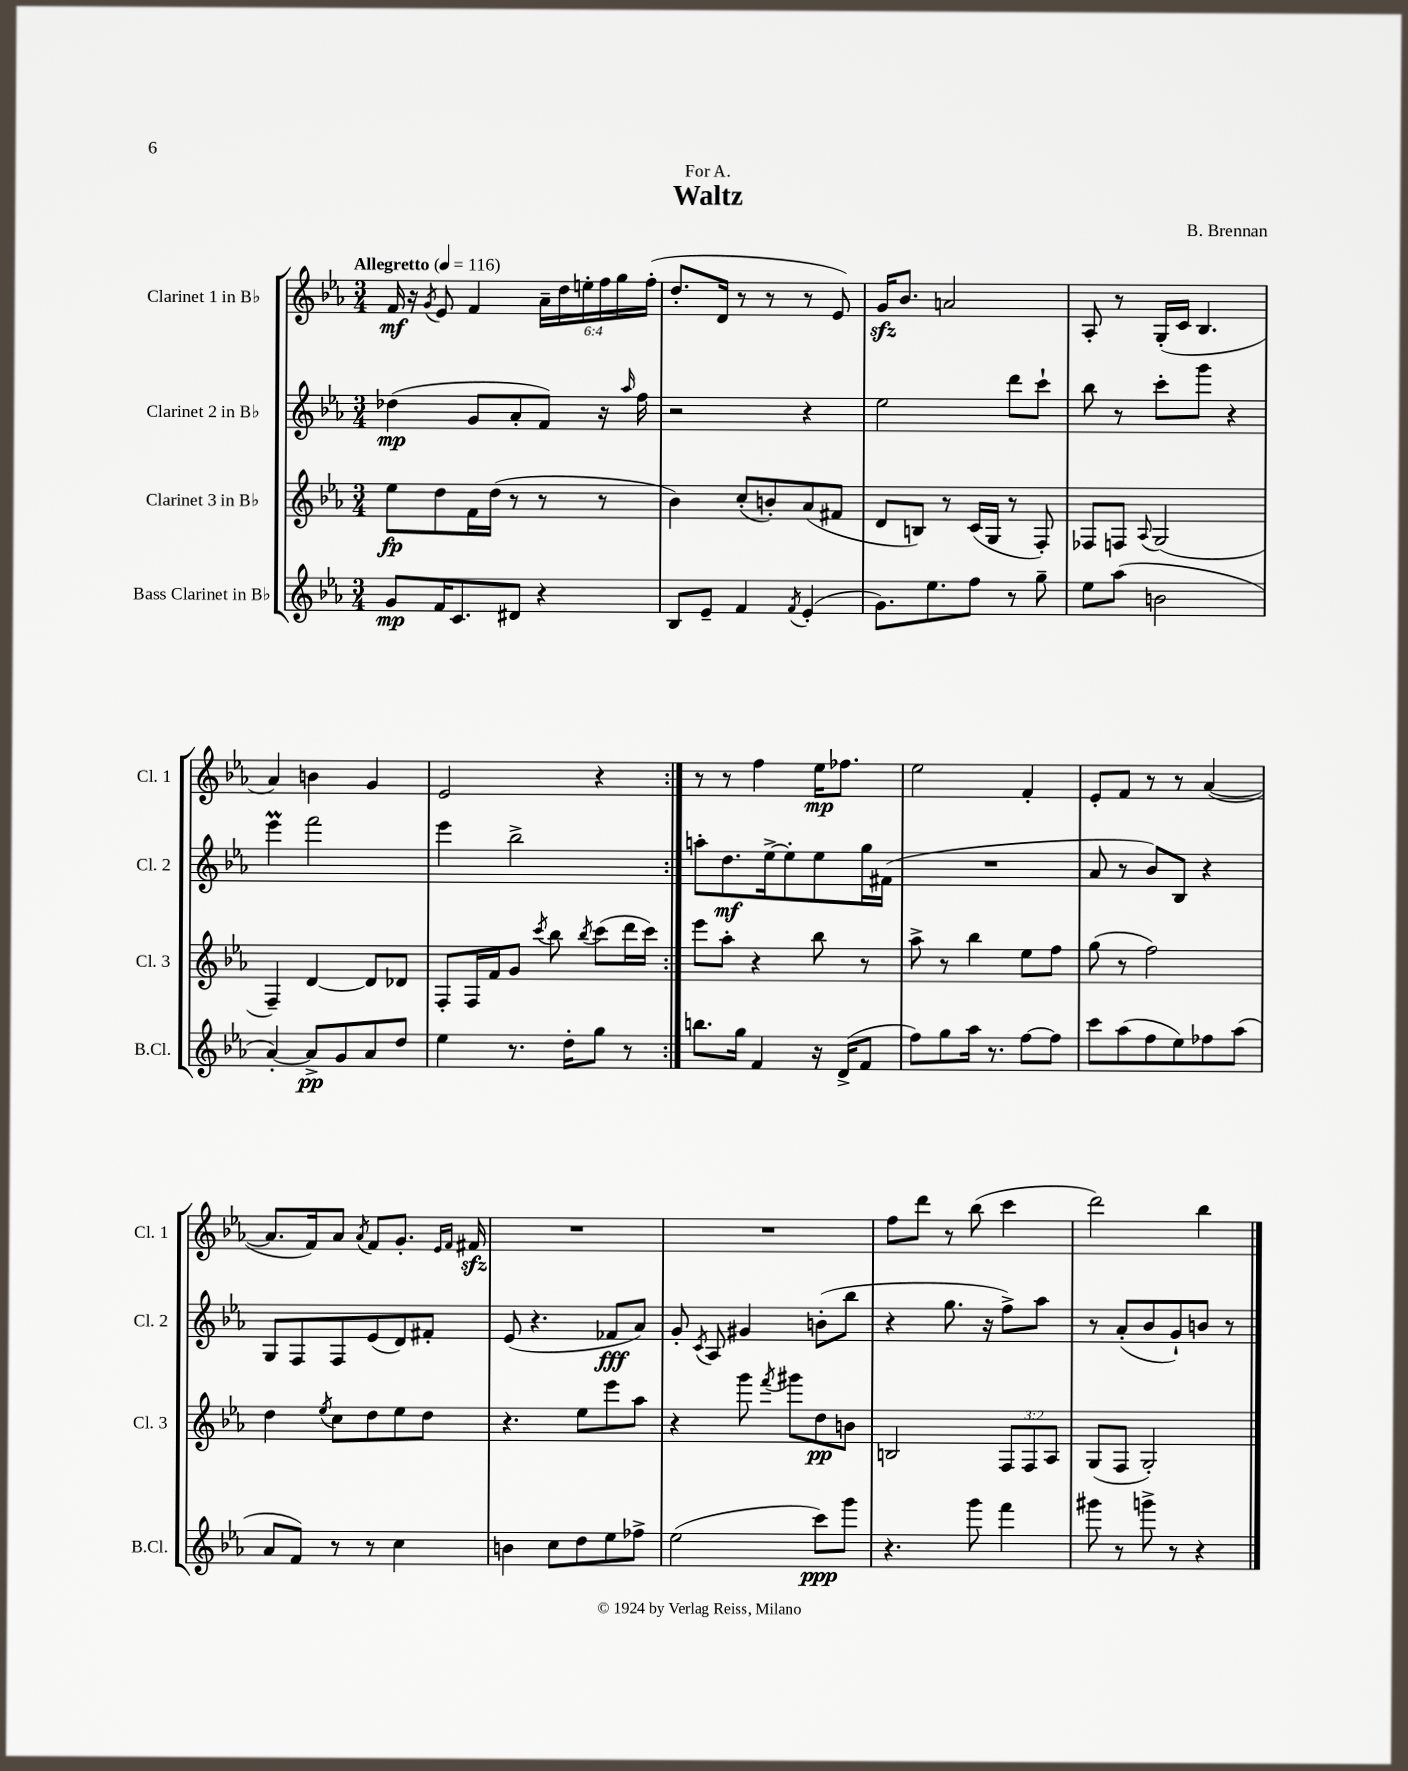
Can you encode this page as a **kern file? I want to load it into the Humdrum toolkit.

**kern	**dynam	**kern	**dynam	**kern	**dynam	**kern	**dynam
*part4	*part4	*part3	*part3	*part2	*part2	*part1	*part1
*staff4	*staff4	*staff3	*staff3	*staff2	*staff2	*staff1	*staff1
*I"Bass Clarinet in B♭	*	*I"Clarinet 3 in B♭	*	*I"Clarinet 2 in B♭	*	*I"Clarinet 1 in B♭	*
*I'B.Cl.	*	*I'Cl. 3	*	*I'Cl. 2	*	*I'Cl. 1	*
*clefG2	*	*clefG2	*	*clefG2	*	*clefG2	*
*k[b-e-a-]	*	*k[b-e-a-]	*	*k[b-e-a-]	*	*k[b-e-a-]	*
*M3/4	*	*M3/4	*	*M3/4	*	*M3/4	*
*MM116	*	*MM116	*	*MM116	*	*MM116	*
=1	=1	=1	=1	=1	=1	=1	=1
!	!	!	!	!	!	!LO:TX:a:B:t=Allegretto	!
8g/L	mp	8ee-\L	fp	(4dd-X\	mp	16f/	mf
.	.	.	.	.	.	16r	.
.	.	.	.	.	.	8qg/	.
16f/K	.	8dd\	.	.	.	8e-/	.
8.c/	.	.	.	.	.	.	.
.	.	16f\L	.	8g/L	.	4f/	.
.	.	(16dd\JJ	.	.	.	.	.
8d#X/J	.	8r	.	8a-'/	.	.	.
4r	.	8r	.	8f/J)	.	24a-~\LL	.
.	.	.	.	.	.	24dd\	.
.	.	.	.	.	.	24een'\	.
.	.	8r	.	16r	.	24ff\	.
.	.	.	.	.	.	24gg\	.
.	.	.	.	16qqaa-/	.	.	.
.	.	.	.	16ff\	.	.	.
.	.	.	.	.	.	(24ff'\JJ	.
=2	=2	=2	=2	=2	=2	=2	=2
8B-/L	.	4b-\)	.	2r	.	8.dd'/L	.
8e-~/J	.	.	.	.	.	.	.
.	.	.	.	.	.	16d/Jk	.
4f/	.	(8cc'/L	.	.	.	8r	.
.	.	8bn'/)	.	.	.	8r	.
8qf/	.	.	.	.	.	.	.
(4e-'/	.	(8a-/	.	4r	.	8r	.
.	.	8f#X/J	.	.	.	8e-/)	.
=3	=3	=3	=3	=3	=3	=3	=3
8.g\L)	.	8d/L	.	2ee-\	.	16gzz/KL	.
.	.	.	.	.	.	8.b-/J	.
.	.	8Bn/J)	.	.	.	.	.
8.ee-\	.	.	.	.	.	.	.
.	.	8r	.	.	.	2an/	.
8ff\J	.	(16c/LL	.	.	.	.	.
.	.	16G/JJ	.	.	.	.	.
8r	.	8r	.	8ddd\L	.	.	.
8gg~\	.	8F'/)	.	8ccc`\J	.	.	.
=4	=4	=4	=4	=4	=4	=4	=4
8ee-\L	.	8F-X/L	.	8bb-\	.	8A-'/	.
(8aa-\J	.	8Fn/J	.	8r	.	8r	.
.	.	8qqA-/	.	.	.	.	.
2bn\	.	(2G/	.	8ccc'\L	.	(16G'/LL	.
.	.	.	.	.	.	16c/JJ	.
.	.	.	.	8ggg\J	.	4.B-/	.
.	.	.	.	4r	.	.	.
!!LO:LB:g=z
=5	=5	=5	=5	=5	=5	=5	=5
[4a-'/)	.	4F~/)	.	4eee-M\	.	4a-/)	.
8a-^/L]	pp	[4d/	.	2fff\	.	4bn\	.
8g/	.	.	.	.	.	.	.
8a-/	.	8d/L]	.	.	.	4g/	.
8dd/J	.	8d-X/J	.	.	.	.	.
=6	=6	=6	=6	=6	=6	=6	=6
4ee-\	.	8F'/L	.	4eee-\	.	2e-/	.
.	.	16F/L	.	.	.	.	.
.	.	16f/J	.	.	.	.	.
8.r	.	8g/J	.	2bb-^\	.	.	.
.	.	8qccc/	.	.	.	.	.
.	.	8bb-\	.	.	.	.	.
16dd'\KL	.	.	.	.	.	.	.
.	.	8qbb-/	.	.	.	.	.
8gg\J	.	(8ccc\L	.	.	.	4r	.
8r	.	16ddd\L	.	.	.	.	.
.	.	16ccc\JJ)	.	.	.	.	.
=7:|!	=7:|!	=7:|!	=7:|!	=7:|!	=7:|!	=7:|!	=7:|!
8.bbn\L	.	8eee-\L	.	8aan'\L	.	8r	.
.	.	8aa-'\J	.	8.dd\	mf	8r	.
16gg\Jk	.	.	.	.	.	.	.
4f/	.	4r	.	.	.	4ff\	.
.	.	.	.	[16ee-^\k	.	.	.
.	.	.	.	8ee-'\]	.	.	.
16r	.	8bb-\	.	8ee-\	.	16ee-\KL	mp
(16d^/KL	.	.	.	.	.	8.ff-X\J	.
8f/J	.	8r	.	16gg\L	.	.	.
.	.	.	.	(16f#X\JJ	.	.	.
=8	=8	=8	=8	=8	=8	=8	=8
8ff\L)	.	8aa-^\	.	2.r	.	2ee-\	.
8gg\	.	8r	.	.	.	.	.
16aa-\Jk	.	4bb-\	.	.	.	.	.
8.r	.	.	.	.	.	.	.
[8ff\L	.	8ee-\L	.	.	.	4f'/	.
8ff\J]	.	8ff\J	.	.	.	.	.
=9	=9	=9	=9	=9	=9	=9	=9
8ccc\L	.	(8gg\	.	8a-/	.	8e-'/L	.
(8aa-\	.	8r	.	8r	.	8f/J	.
8ff\	.	2ff\)	.	8b-/L)	.	8r	.
8ee-\)	.	.	.	8B-/J	.	8r	.
8ff-X\	.	.	.	4r	.	([4a-/	.
(8aa-\J	.	.	.	.	.	.	.
!!LO:LB:g=z
=10	=10	=10	=10	=10	=10	=10	=10
8a-/L	.	4dd\	.	8G/L	.	8.a-/L]	.
8f/J)	.	.	.	8F/	.	.	.
.	.	.	.	.	.	16f/k)	.
.	.	8qee-/	.	.	.	.	.
8r	.	8cc\L	.	8F/	.	8a-/J	.
.	.	.	.	.	.	8qa-/	.
8r	.	8dd\	.	(8e-/	.	8f/L	.
4cc\	.	8ee-\	.	8d/)	.	8.g'/J	.
.	.	8dd\J	.	8f#X'/J	.	.	.
.	.	.	.	.	.	16qqe-/LL	.
.	.	.	.	.	.	16qqf/JJ	.
.	.	.	.	.	.	16f#Xzz/	.
=11	=11	=11	=11	=11	=11	=11	=11
4bn\	.	4.r	.	(8e-/	.	2.r	.
.	.	.	.	4.r	.	.	.
8cc\L	.	.	.	.	.	.	.
8dd\	.	8ee-\L	.	.	.	.	.
8ee-\	.	8eee-\	.	8f-X/L	fff	.	.
8ff-X^\J	.	8aa-\J	.	8a-/J)	.	.	.
=12	=12	=12	=12	=12	=12	=12	=12
(2ee-\	.	4r	.	8g'/	.	2.r	.
.	.	.	.	8qc/	.	.	.
.	.	.	.	8A-/	.	.	.
.	.	8ggg\	.	4g#X/	.	.	.
.	.	8qfff/	.	.	.	.	.
.	.	8ggg#X\L	.	.	.	.	.
8ccc\L)	ppp	8dd\	pp	(8bn'\L	.	.	.
8ggg\J	.	8bn\J	.	8bb-\J	.	.	.
=13	=13	=13	=13	=13	=13	=13	=13
4.r	.	2Bn/	.	4r	.	8ff\L	.
.	.	.	.	.	.	8ddd\J	.
.	.	.	.	8.gg\	.	8r	.
8ggg\	.	.	.	.	.	(8bb-\	.
.	.	.	.	16r	.	.	.
4fff\	.	12F/L	.	8ff^\L)	.	4ccc\	.
.	.	12F/	.	.	.	.	.
.	.	.	.	8aa-\J	.	.	.
.	.	12A-/J	.	.	.	.	.
=14	=14	=14	=14	=14	=14	=14	=14
8ggg#X\	.	(8G/L	.	8r	.	2ddd\)	.
8r	.	8F/J	.	(8a-'/L	.	.	.
8gggn^\	.	2G'/)	.	8b-/	.	.	.
8r	.	.	.	8g`/)	.	.	.
4r	.	.	.	8bn/J	.	4bb-\	.
.	.	.	.	8r	.	.	.
==	==	==	==	==	==	==	==
*-	*-	*-	*-	*-	*-	*-	*-
